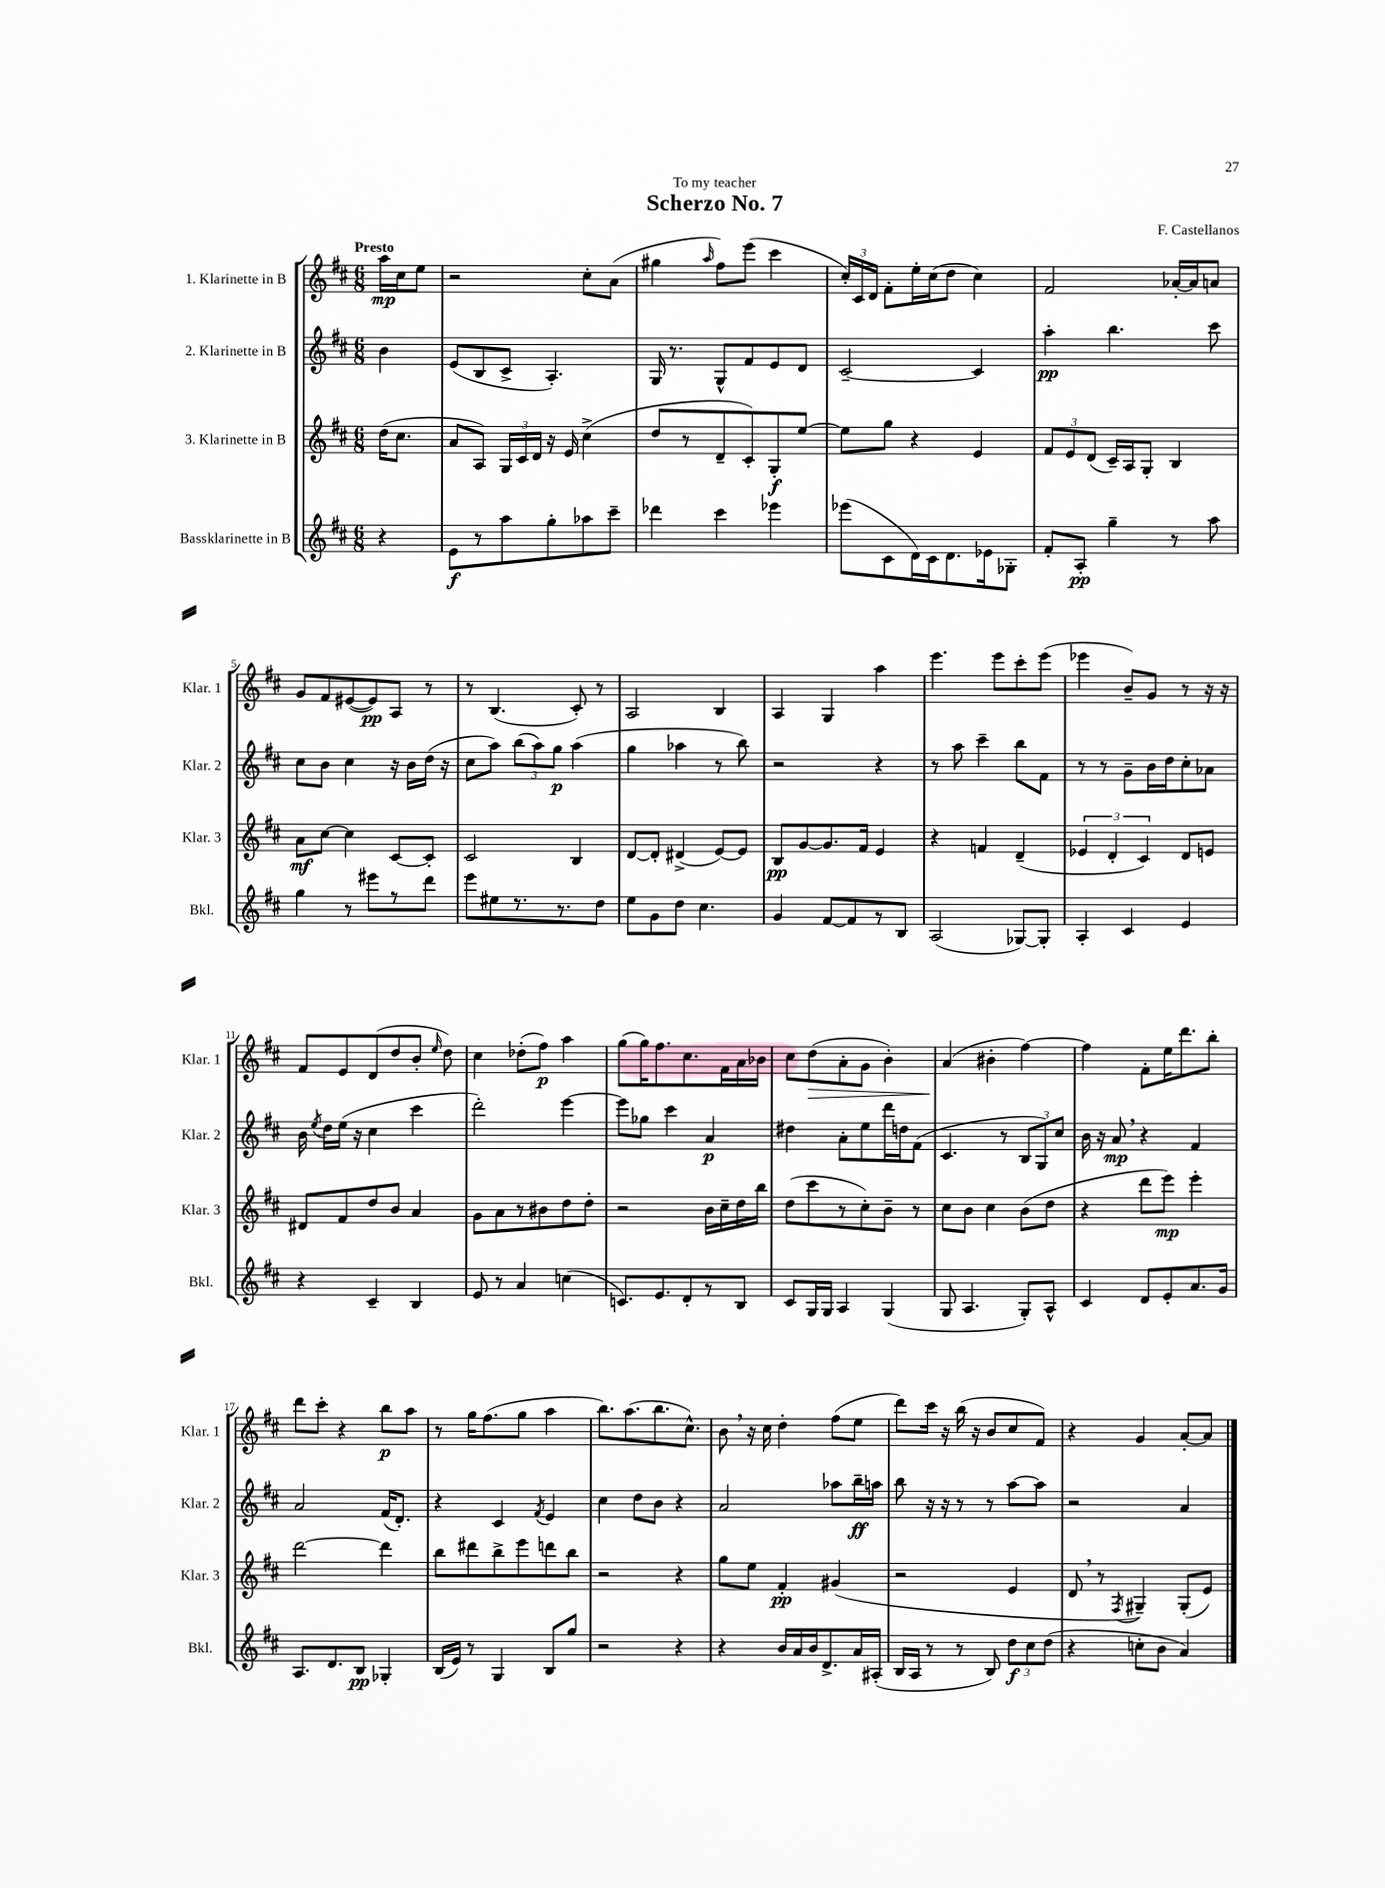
\header { title = "Scherzo No. 7" composer = "F. Castellanos" dedication = "To my teacher" }
<<
\new StaffGroup <<
\new Staff = "s0" \with { instrumentName = "1. Klarinette in B" shortInstrumentName = "Klar. 1" } {
    \clef treble \key d \major \numericTimeSignature \time 6/8 \partial 4 \tempo "Presto"
    \autoBeamOff a''16[\mp cis''16 e''8] |
    r2 cis''8[-. a'8]( |
    gis''4 \grace { a''16 } fis''8[) e'''8]( cis'''4 |
    \tuplet 3/2 { cis''16[-.) cis'16 d'16] } fis'8[-. e''16-. cis''16( d''8] cis''4) |
    fis'2 aes'16[~-. aes'16 a'8] |
    g'8[ fis'8 eis'8~( eis'8\pp) a8] r8 |
    r8 b4.( cis'8-.) r8 |
    a2 b4 |
    a4 g4 a''4 |
    e'''4. e'''8[ cis'''8-. e'''8]( |
    ees'''4 b'8[--) g'8] r8 r16 r16 |
    fis'8[ e'8 d'8( d''8 b'8]-. \grace { e''16 } d''8) |
    cis''4 des''8[-.( fis''8]\p) a''4 |
    g''8[( g''16) fis''8. cis''8. fis'16 a'16 bes'16] |
    cis''8[ d''8\>( a'8-. g'8] b'4-.) |
    a'4\!( bis'4-. fis''4~) |
    fis''4 fis'8[-. e''16 d'''8. b''8]-. |
    d'''8[ cis'''8]-. r4 b''8[\p a''8] |
    r8 g''16[ fis''8.( g''8] a''4 |
    b''8.[) a''8.( b''8. cis''8.]-^) |
    b'8 \breathe r16 cis''16 d''4-. fis''8[( e''8] |
    d'''8[) cis'''16] r16 b''16( r16 b'8[ cis''8 fis'8]) |
    r4 g'4 a'8[~-. a'8] \bar "|." |
}
\new Staff = "s1" \with { instrumentName = "2. Klarinette in B" shortInstrumentName = "Klar. 2" } {
    \clef treble \key d \major \numericTimeSignature \time 6/8 \partial 4
    \autoBeamOff b'4 |
    e'8[( b8 cis'8]-> a4.-.) |
    g16 r8. g8[-^ fis'8 e'8 d'8] |
    cis'2~-- cis'4 |
    a''4-.\pp b''4. cis'''8 |
    cis''8[ b'8] cis''4 r16 b'16[ d''16]( r16 |
    cis''8[ a''8]) \tuplet 3/2 { b''8[( a''8) g''8]\p } a''4( |
    g''4 aes''4 r8 b''8) |
    r2 r4 |
    r8 a''8 cis'''4-- b''8[ fis'8] |
    r8 r8 g'8[-- b'16 d''16 cis''8-. aes'8] |
    b'16 \acciaccatura { e''8 } d''16[ e''16]( r16 cis''4 cis'''4 |
    d'''2-.) e'''4~ |
    e'''8[ ges''8] cis'''4 a'4\p |
    dis''4 a'8[-. e''8 d'''16 d''16 fis'8]( |
    cis'4. r8 \tuplet 3/2 { b8[ g8) cis''8] } |
    b'16 r16 a'8\mp \breathe r4 fis'4 |
    a'2 fis'16[( d'8.]-.) |
    r4 cis'4 \acciaccatura { fis'8 } e'4 |
    cis''4 d''8[ b'8] r4 |
    a'2 aes''8[ b''16--\ff a''16] |
    b''8 r16 r16 r8 r8 a''8[~ a''8] |
    r2 a'4 \bar "|." |
}
\new Staff = "s2" \with { instrumentName = "3. Klarinette in B" shortInstrumentName = "Klar. 3" } {
    \clef treble \key d \major \numericTimeSignature \time 6/8 \partial 4
    \autoBeamOff d''16[( cis''8.] |
    a'8[ a8]) \tuplet 3/2 { g16[ cis'16 d'16] } r16 e'16 cis''4->( |
    d''8[ r8 d'8-- cis'8-.) g8-.\f e''8]~ |
    e''8[ g''8] r4 e'4 |
    \tuplet 3/2 { fis'8[ e'8 d'8]( } cis'16[--) a16 g8]-. b4 |
    a'8[\mf cis''8]~ cis''4 cis'8[~ cis'8]-. |
    cis'2 b4 |
    d'8[~ d'8]-. dis'4->( e'8[~) e'8] |
    b8[\pp g'8~ g'8. fis'16] e'4 |
    r4 f'4 d'4--( |
    \tuplet 3/2 { ees'4 d'4-. cis'4) } d'8[ e'8] |
    dis'8[ fis'8 d''8 b'8] a'4 |
    g'8[ a'8 r8 bis'8 d''8 d''8]-. |
    r2 b'16[ cis''16-- d''16 b''16] |
    d''8[( cis'''8 r8 cis''8-.) b'8]-- r8 |
    cis''8[ b'8] cis''4 b'8[( d''8] |
    r4 d'''8[ e'''8]\mp) e'''4-. |
    d'''2~ d'''4 |
    b''8[ dis'''8 b''8-> e'''8 d'''8 b''8] |
    r2 r4 |
    g''8[ e''8] fis'4-.\pp gis'4( |
    r2 e'4 |
    d'8 \breathe r8 \acciaccatura { fis8 } gis4--) gis8[-.( e'8]) \bar "|." |
}
\new Staff = "s3" \with { instrumentName = "Bassklarinette in B" shortInstrumentName = "Bkl." } {
    \clef treble \key d \major \numericTimeSignature \time 6/8 \partial 4
    \autoBeamOff r4 |
    e'8[\f r8 a''8 g''8-. aes''8 cis'''8]-- |
    des'''4 cis'''4 ees'''4 |
    ees'''8[( cis'8 d'16) cis'16 d'8. ees'16 ges8]-. |
    fis'8[-. a8]-.\pp g''4-- r8 a''8 |
    g''4 r8 eis'''8[ r8 d'''8] |
    e'''8[ eis''8 r8. r8. d''8] |
    e''8[ g'8 d''8] cis''4. |
    g'4 fis'8[~ fis'8 r8 b8] |
    a2( ges8[~) ges8]-. |
    a4-. cis'4 e'4 |
    r4 cis'4-- b4 |
    e'8 r8 a'4 c''4( |
    c'8.[) e'8. d'8-. r8 b8] |
    cis'8[ g16 g16] a4 g4( |
    g8 a4. g8[-.) a8]-^ |
    cis'4 d'8[ e'8-. a'8. g'16] |
    a8.[ d'8. b8]\pp ges4-. |
    b16[( e'16]) r8 g4 b8[ g''8] |
    r2 r4 |
    r4 b'16[ a'16 b'16 d'8.-> a'16 ais16]-.( |
    b16[ a16] r8 r8 b8) \tuplet 3/2 { d''8[\f cis''8 d''8]( } |
    r4 c''8[-. b'8] a'4) \bar "|." |
}
>>
>>
